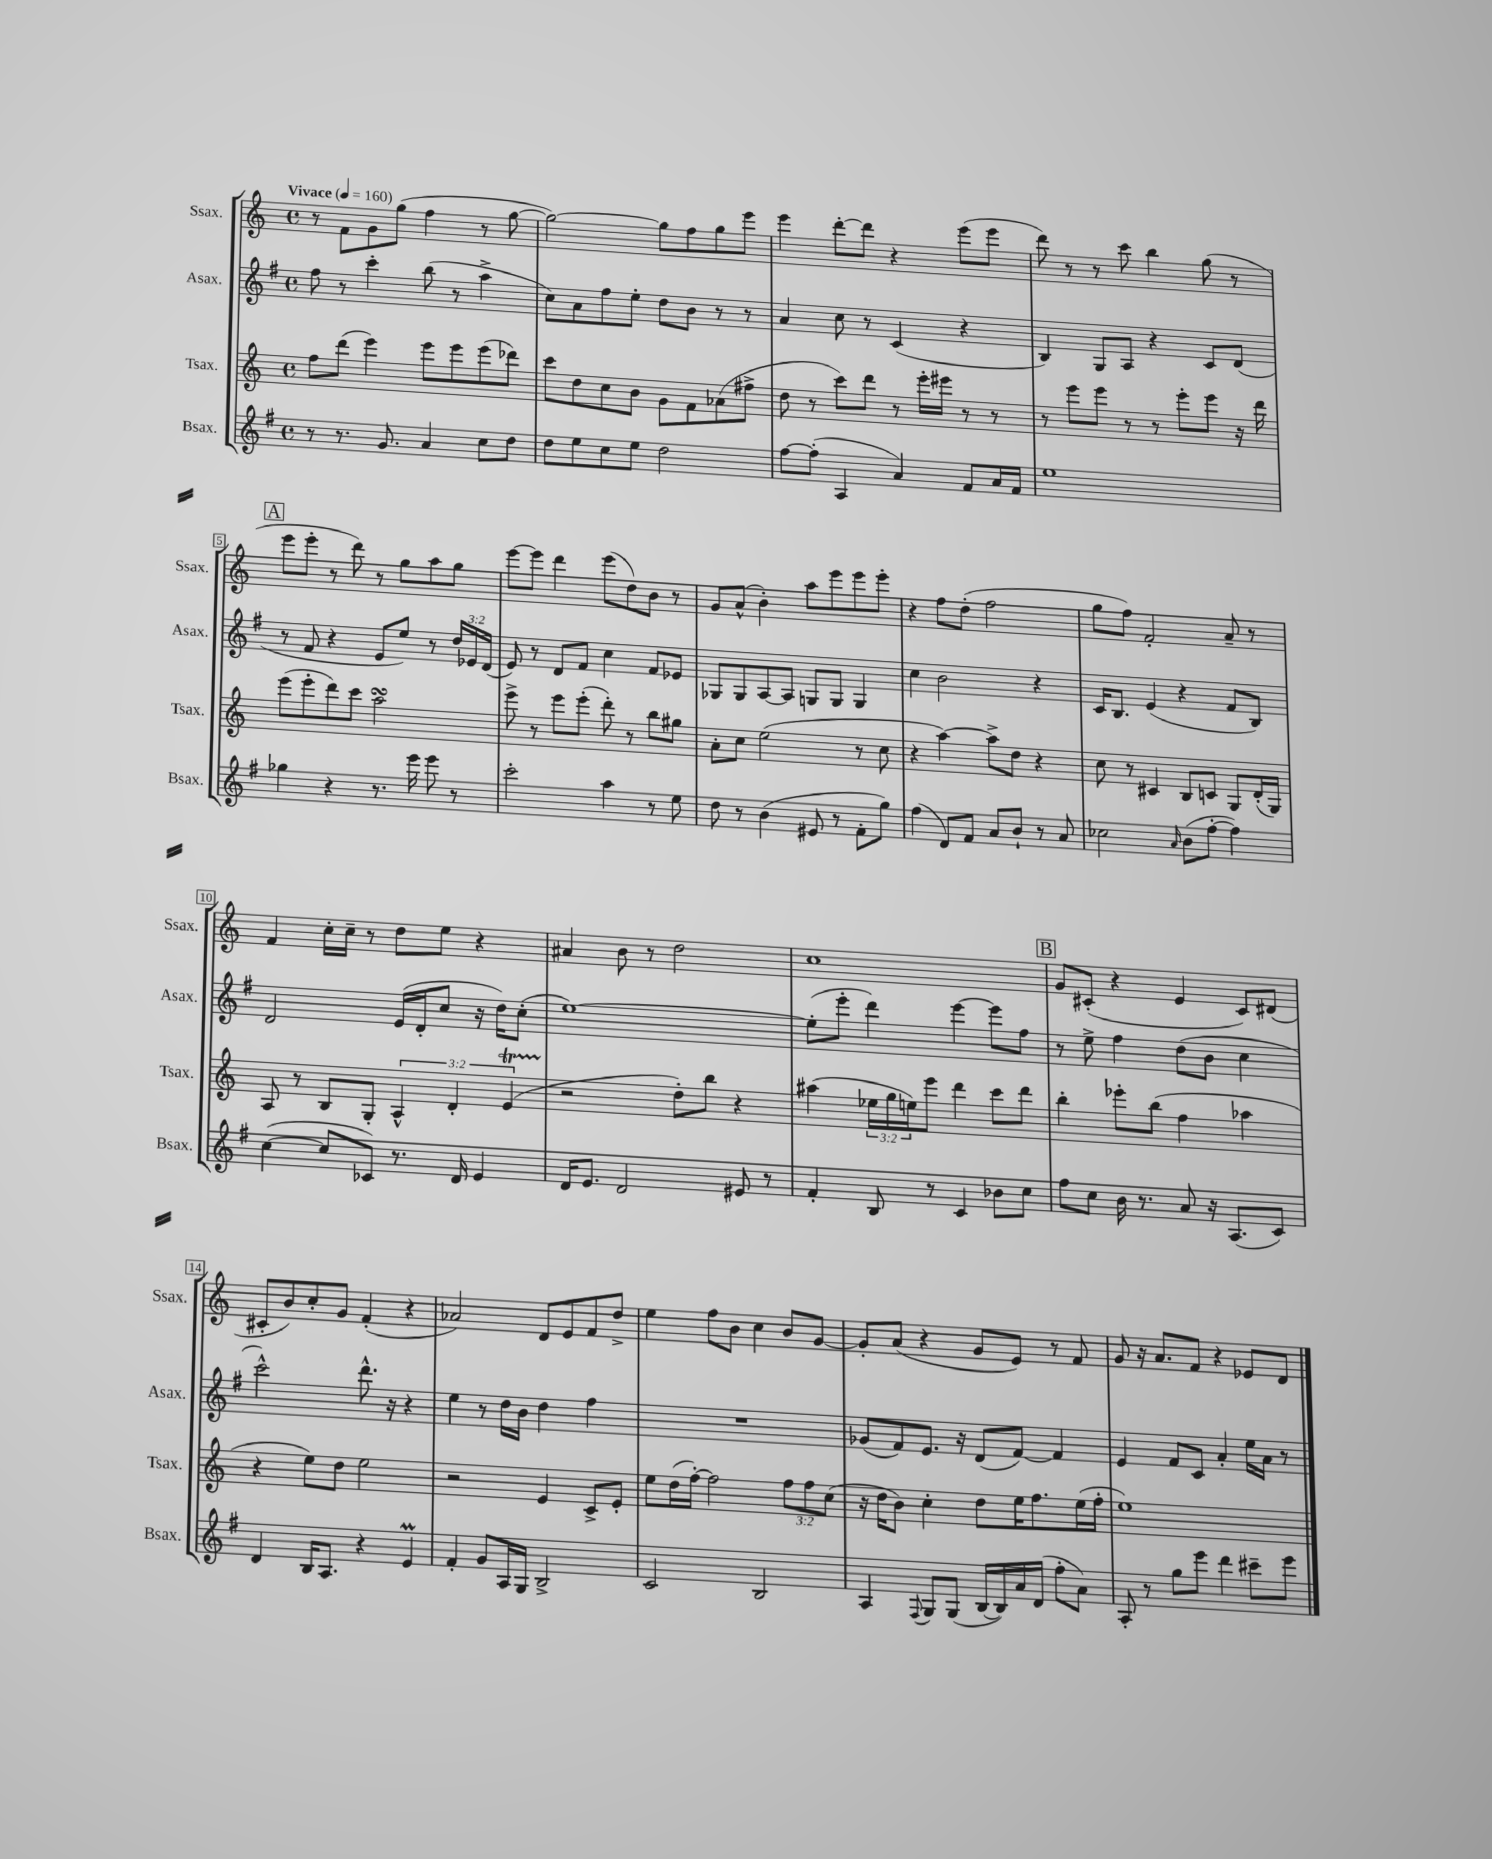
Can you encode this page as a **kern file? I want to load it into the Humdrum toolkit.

**kern	**kern	**kern	**kern
*part4	*part3	*part2	*part1
*staff4	*staff3	*staff2	*staff1
*I"Bsax.	*I"Tsax.	*I"Asax.	*I"Ssax.
*I'Bsax.	*I'Tsax.	*I'Asax.	*I'Ssax.
*clefG2	*clefG2	*clefG2	*clefG2
*k[f#]	*k[]	*k[f#]	*k[]
*M4/4	*M4/4	*M4/4	*M4/4
*met(c)	*met(c)	*met(c)	*met(c)
*MM160	*MM160	*MM160	*MM160
=1	=1	=1	=1
!	!	!	!LO:TX:a:B:t=Vivace
8r	8ff\L	8ff#\	8r
8.r	(8ddd\J	8r	8f\L
.	4eee\)	4ccc'\	8g\
8.g/	.	.	.
.	.	.	(8gg\J
4a/	8eee\L	(8bb\	4ff\
.	8eee\	8r	.
8cc\L	(8eee\	4aa^\	8r
8dd\J	8ddd-X\J)	.	[8gg\
=2	=2	=2	=2
8dd\L	8ccc\L	8cc\L)	2gg\_)
8ee\	8dd\	8a\	.
8cc\	8cc\	8ff#\	.
8ee\J	8b\J	8ee'\J	.
2dd\	8g\L	8dd\L	8gg\L]
.	8f\	8b\J	8ff\
.	(8a-X\	8r	8gg\
.	8ff#X^\J	8r	8eee\J
=3	=3	=3	=3
[8ff#\L	8dd\	4a/	4eee\
(8ff#'\J]	8r	.	.
4A/	8ccc\L)	8cc\	[8ddd'\L
.	8ddd\J	8r	8ddd\J]
4a/)	8r	(4c/	4r
.	16eee'\LL	.	.
.	16eee#X\JJ	.	.
8f#/L	8r	4r	(8eee\L
16a/L	8r	.	8eee\J
16f#/JJ	.	.	.
=4	=4	=4	=4
1ee	8r	4B/)	8ddd\)
.	8eee\L	.	8r
.	8eee\J	8G/L	8r
.	8r	8A/J	8ccc\
.	8r	4r	4bb\
.	8eee'\L	.	.
.	8eee\J	8c/L	(8gg\
.	16r	(8d/J	8r
.	16ddd\	.	.
!!LO:LB:g=z
!!LO:REH:place=s1:t=A
=5	=5	=5	=5
4gg-X\	(8eee\L	8r	8eee\L
.	8eee'\	8f#/	8eee'\J
4r	8ddd\)	4r	8r
.	8ccc\J	.	8ddd\)
8.r	2aasSSS\	8e/L	8r
.	.	8ee/J)	8gg\L
16eee\	.	.	.
8eee\	.	8r	8aa\
8r	.	24dd/LL	8gg\J
.	.	24e-X/	.
.	.	(24d/JJ	.
=6	=6	=6	=6
2ccc'\	8eee^\	8e/)	[8eee\L
.	8r	8r	8eee\J]
.	8eee\L	8d/L	4ddd\
.	(8eee'\J	8f#/J	.
4aa\	8ddd'\)	4cc\	(8eee\L
.	8r	.	8dd\)
8r	8bb\L	8f#/L	8b\J
8ee\	8gg#X\J	8e-X/J	8r
=7	=7	=7	=7
8dd\	8a'\L	8G-X/L	8g/L
8r	8cc\J	8G-/	(8a^^/J
(4b\	(2ee\	[8A/	4b'\)
.	.	8A/J]	.
8e#X/	.	8Gn/L	8aa\L
8r	.	8G/J	8eee\
8f#'\L	8r	4G/	8eee\
8gg\J)	8cc\	.	8eee'\J
=8	=8	=8	=8
(4ff#\	4r	4cc\	4r
8d/L)	[4aa\)	2b\	8ff\L
8f#/J	.	.	(8dd'\J
8a/L	8aa^\L]	.	2ff\
8b`/J	8dd\J	.	.
8r	4r	4r	.
8a/	.	.	.
=9	=9	=9	=9
2cc-X\	8cc\	16c/KL	8gg\L
.	.	8.B/J	.
.	8r	.	8ff\J)
.	4c#X/	(4e/	2f'/
16qqa/	.	.	.
(8b\L	8B/L	4r	.
[8ff#'\J	8cn/J	.	.
4ff#\])	8G/L	8f#/L	8a~/
.	(16d'/L	8B/J)	8r
.	16G/JJ)	.	.
!!LO:LB:g=z
=10	=10	=10	=10
([4cc\	8A/	2d/	4f/
.	8r	.	.
8cc/L]	8B/L	.	16cc'\LL
.	.	.	16cc~\JJ
8c-X/J)	8G'/J	.	8r
8.r	6A^^/	(16e/LL	8dd\L
.	.	16d'/J	.
.	.	8cc/J	8ee\J
.	6d'/	.	.
16d/	.	.	.
4e/	.	16r	4r
.	.	16dd\KL)	.
.	(6et/	.	.
.	.	(8cc'\J	.
=11	=11	=11	=11
16d/KL	2r	[1ee)	4a#X/
8.e/J	.	.	.
2d/	.	.	8b\
.	.	.	8r
.	8dd'\L)	.	2dd\
.	8bb\J	.	.
8e#X/	4r	.	.
8r	.	.	.
=12	=12	=12	=12
4f#'/	(4aa#X\	(8ee'\L]	1cc
.	.	8eee'\J	.
8B/	24ee-X\LL	4ddd\)	.
.	24gg\	.	.
.	24een\J)	.	.
8r	8eee\J	.	.
4c/	4ddd\	[4eee\	.
8b-X\L	8ccc\L	8eee\L]	.
8cc\J	8ddd\J	8ff#\J	.
!!LO:REH:place=s1:t=B
=13	=13	=13	=13
8ff#\L	4bb'\	8r	8g/L
8cc\J	.	8ee^\	(8c#X'/J
16b\	8eee-X'\L	4ff#\	4r
8.r	.	.	.
.	(8bb\J	.	.
8a/	4ff\	(8dd\L	4e/
16r	.	8b\J	.
(8.A/L	.	.	.
.	4aa-X\	4cc\	8c#/L)
8c/J)	.	.	(8d#X/J
!!LO:LB:g=z
=14	=14	=14	=14
4d/	4r	2ccc^^\)	8c#X'/L
.	.	.	8b/)
16B/KL	8ee\L)	.	8cc'/
8.A/J	.	.	.
.	8dd\J	.	8g/J
4r	2ee\	8.ddd^^\	(4f'/
.	.	16r	.
4eM/	.	4r	4r
=15	=15	=15	=15
4f#'/	2r	4ee\	2a-X/)
8g/L	.	8r	.
16A/L	.	16dd\LL	.
16G/JJ	.	16b\JJ	.
2B^/	4e/	4dd\	8d/L
.	.	.	8e/
.	8c^/L	4ff#\	8f/
.	8e'/J	.	8dd^/J
=16	=16	=16	=16
2c/	8ee\L	1r	4ee\
.	(16dd\L	.	.
.	[16ff'\JJ)	.	.
.	2ff\]	.	8ff\L
.	.	.	8b\J
2B/	.	.	4cc\
.	12ff\L	.	8b/L
.	12ff\	.	.
.	.	.	[8g/J
.	(12cc\J	.	.
=17	=17	=17	=17
4A/	16r	(8g-X/L	8g'/L]
.	16dd\KL	.	.
.	8b\J)	8f#/)	(8a/J
8qqF#/	.	.	.
8G/L	4cc'\	8.e/J	4r
(8G/J	.	.	.
.	.	16r	.
[16B/LL	8dd\L	(8d/L	8g/L
16B/])	.	.	.
16a/	16ee\K	[8f#/J)	8e/J)
(16d/JJ	8.ff\	.	.
8ff#'\L	.	4f#/]	8r
8a\J)	(16ee\L	.	8f/
.	16ff'\JJ	.	.
=18	=18	=18	=18
8A'/	1ee)	4e/	8g/
8r	.	.	16r
.	.	.	8.a/L
8gg\L	.	8f#/L	.
8eee\J	.	8c/J	8f/J
4ddd\	.	4a'/	4r
8ccc#X~\L	.	16ee\LL	8e-X/L
.	.	16a\JJ	.
8eee\J	.	8r	8d/J
==	==	==	==
*-	*-	*-	*-
